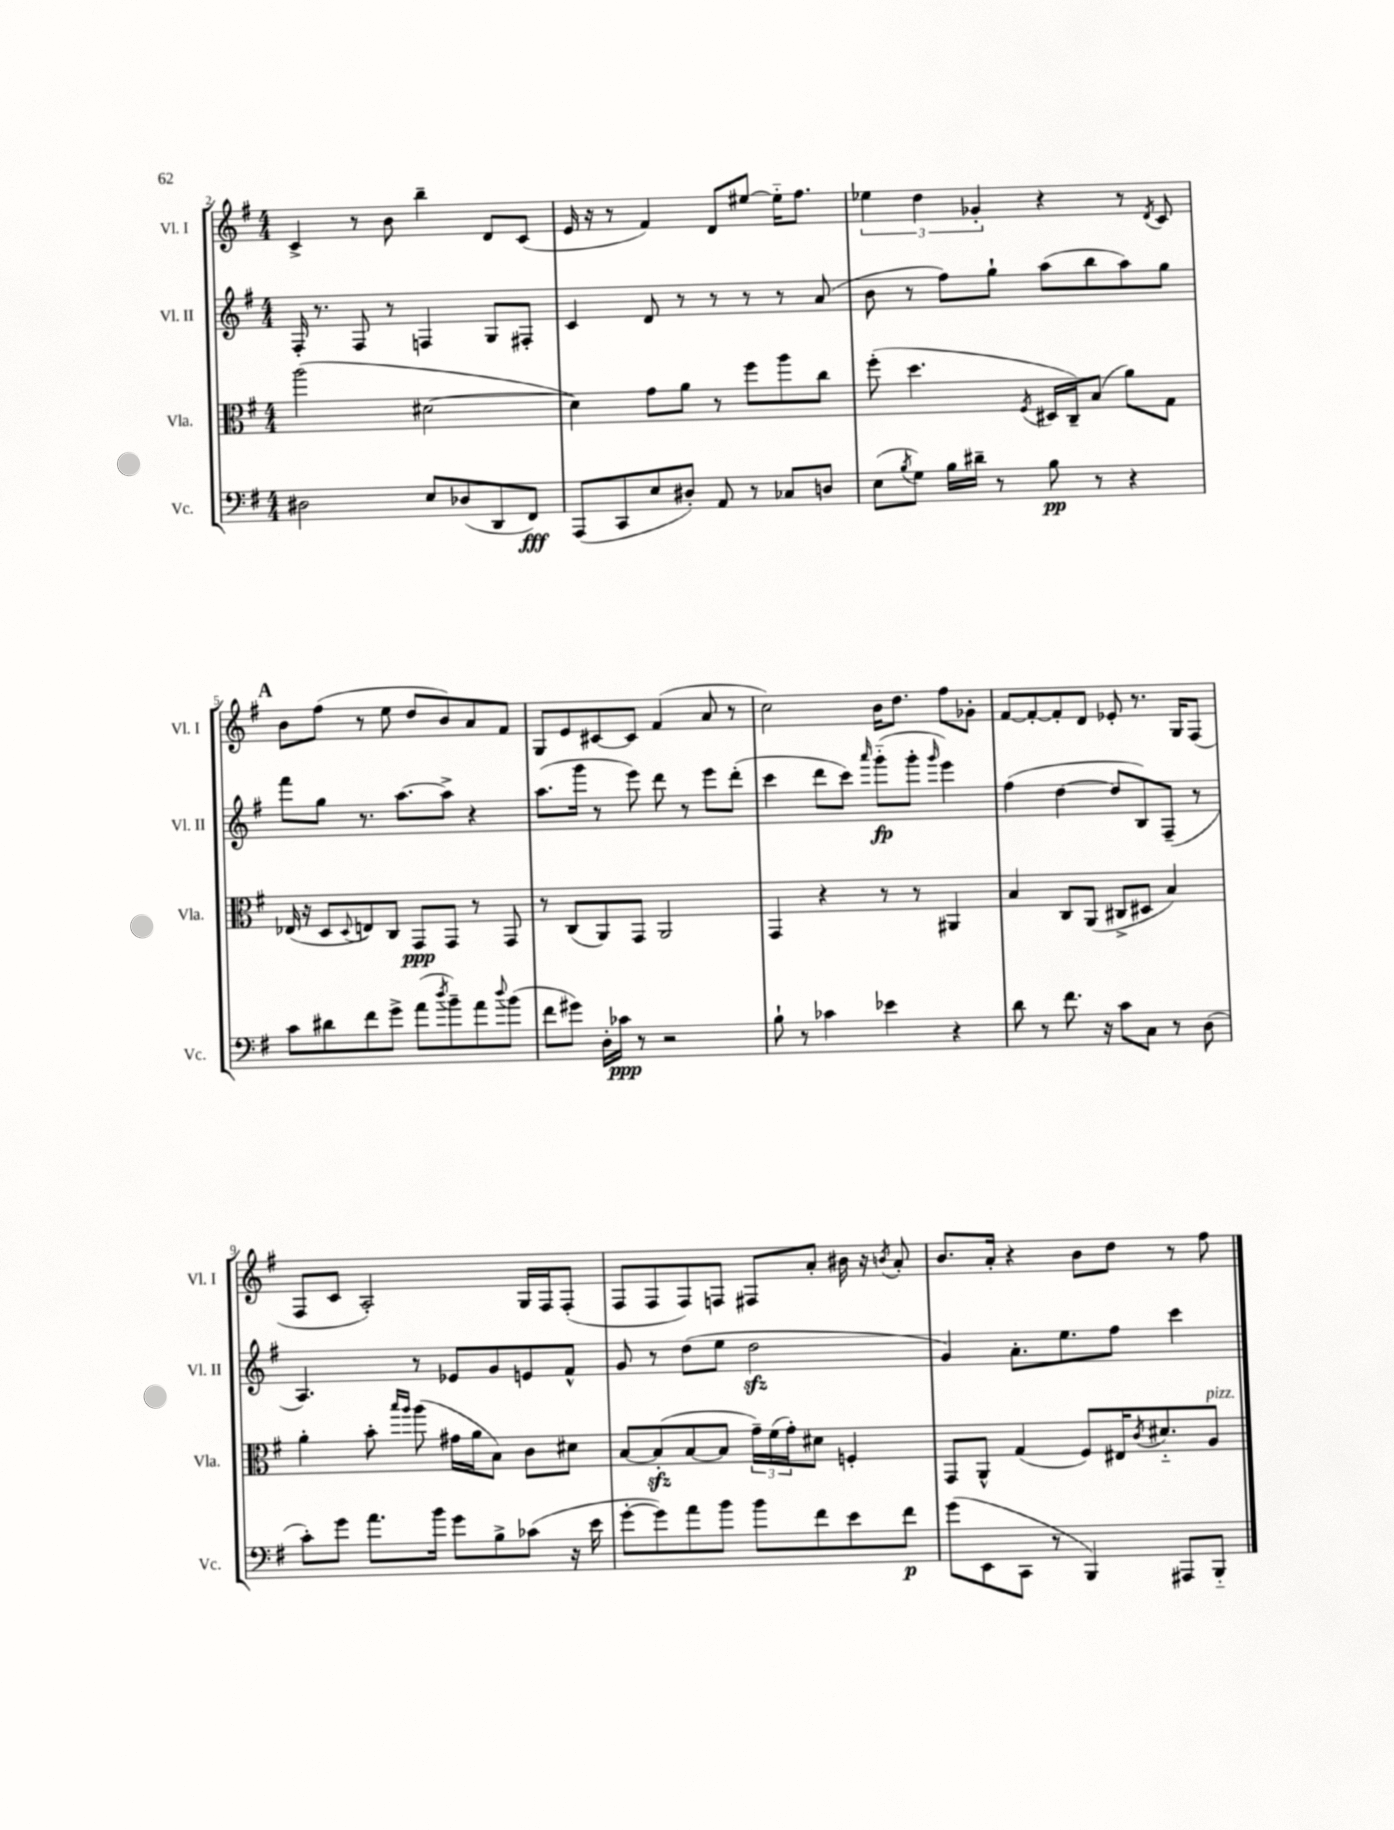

**kern	**kern	**kern	**kern
*staff4	*staff3	*staff2	*staff1
*clefF4	*clefC3	*clefG2	*clefG2
*k[f#]	*k[f#]	*k[f#]	*k[f#]
*M4/4	*M4/4	*M4/4	*M4/4
2D#	(2aa	16F#'	4c^
.	.	8.r	.
.	.	8F#	8r
.	.	8r	8b
8E	[2d#	4F	4bb~
(8D-	.	.	.
8DD	.	8G	8d
8FF#)	.	8F#'	(8c
=	=	=	=
(8AAA	4d#])	4c	16e
.	.	.	16r
8CC	.	.	8r
8E	8g	8d	4f#)
8D#')	8a	8r	.
8AA	8r	8r	8d
8r	8ff#	8r	[8ee#
8C-	8aa	8r	16ee#'~]
.	.	.	8.ff#
8D	8cc	(8a	.
=	=	=	=
(8E	(8ff#'	8b	6ee-
8qB	.	.	.
8G)	4.dd	8r	.
.	.	.	6dd
16B	.	8ff#)	.
16d#~	.	.	.
.	.	.	6g-'
8r	.	8gg`	.
.	8qF#	.	.
8B	16D#	(8aa	4r
.	16C~)	.	.
8r	(8B	8bb	.
4r	8a)	8aa)	8r
.	.	.	8qd
.	8G	8gg	8c
=	=	=	=
8c	(16E-	8fff#	8b
.	16r	.	.
8d#	8D	8gg	(8ff#
.	8qqD	.	.
8f#	8E)	8.r	8r
8g^	8C	.	8ee
.	.	[8.aa	.
(8a	8GG	.	8dd
8qdd	.	.	.
8b~)	8GG	8aa^]	8b)
8a	8r	4r	8a
8qqdd	.	.	.
(8b	8GG	.	8f#
=	=	=	=
8f#	8r	(8.aa	8G
8g#)	(8C	.	8e
.	.	16ggg	.
16D'	8AA)	8r	[8c#
16c-	.	.	.
8r	8GG	8eee)	8c#]
2r	2AA	8ddd	(4f#
.	.	8r	.
.	.	8eee	8a
.	.	(8ddd'	8r
=	=	=	=
8B`	4GG	4ccc	2cc)
8r	.	.	.
4c-	4r	8ddd	.
.	.	8ccc)	.
.	.	16qqaaa	.
4e-	8r	(8ggg'~	16b
.	.	.	8.dd
.	8r	8ggg'	.
.	.	16qqggg	.
4r	4AA#	4eee)	8ff#
.	.	.	8g-'
=	=	=	=
8d	4B	(4ff#	[8f#
8r	.	.	8f#'_
8.f#	8C	[4dd	8f#']
.	(8AA	.	8d
16r	.	.	.
8c	8C#^	8dd]	8e-'
8C	8D#	8B)	8.r
8r	4B)	(8F#~	.
.	.	.	16G
(8D	.	8r	(8F#
=	=	=	=
8c')	4a'	4.A)	8F#
8g	.	.	8c
8.a	8b'	.	2A')
.	16qqbb	.	.
.	16qqaa	.	.
.	(8aa	8r	.
16b	.	.	.
8g	16g#	8e-	.
.	16a	.	.
8B^	8B)	8g	.
(8c-	8c	8e	16G
.	.	.	16F#
16r	8d#	8f#^^	(8F#'
16e	.	.	.
=	=	=	=
[8g'	[8B	8g	8F#
8g])	(8B']	8r	8F#
8a	[8B	(8dd	8F#)
8b	8B]	8ee	8F
8b	24g~)	2dd	8F#
.	(24f#	.	.
.	24g')	.	.
8f#	8d#	.	8a'
8e	4F'	.	16b#
.	.	.	16r
.	.	.	8qb
8f#	.	.	8a'
=	=	=	=
(8g	8GG	4g)	8.b
8EE	8AA^^	.	.
.	.	.	16a'
8CC	(4G	8.a'	4r
8r	.	.	.
.	.	8.ee	.
4BBB)	8F#)	.	8b
.	16E#	8ff#	8dd
.	8qc	.	.
.	8.d#'~	.	.
8AAA#	.	4ccc	8r
8BBB'~	8A	.	8ff#
==	==	==	==
*-	*-	*-	*-
